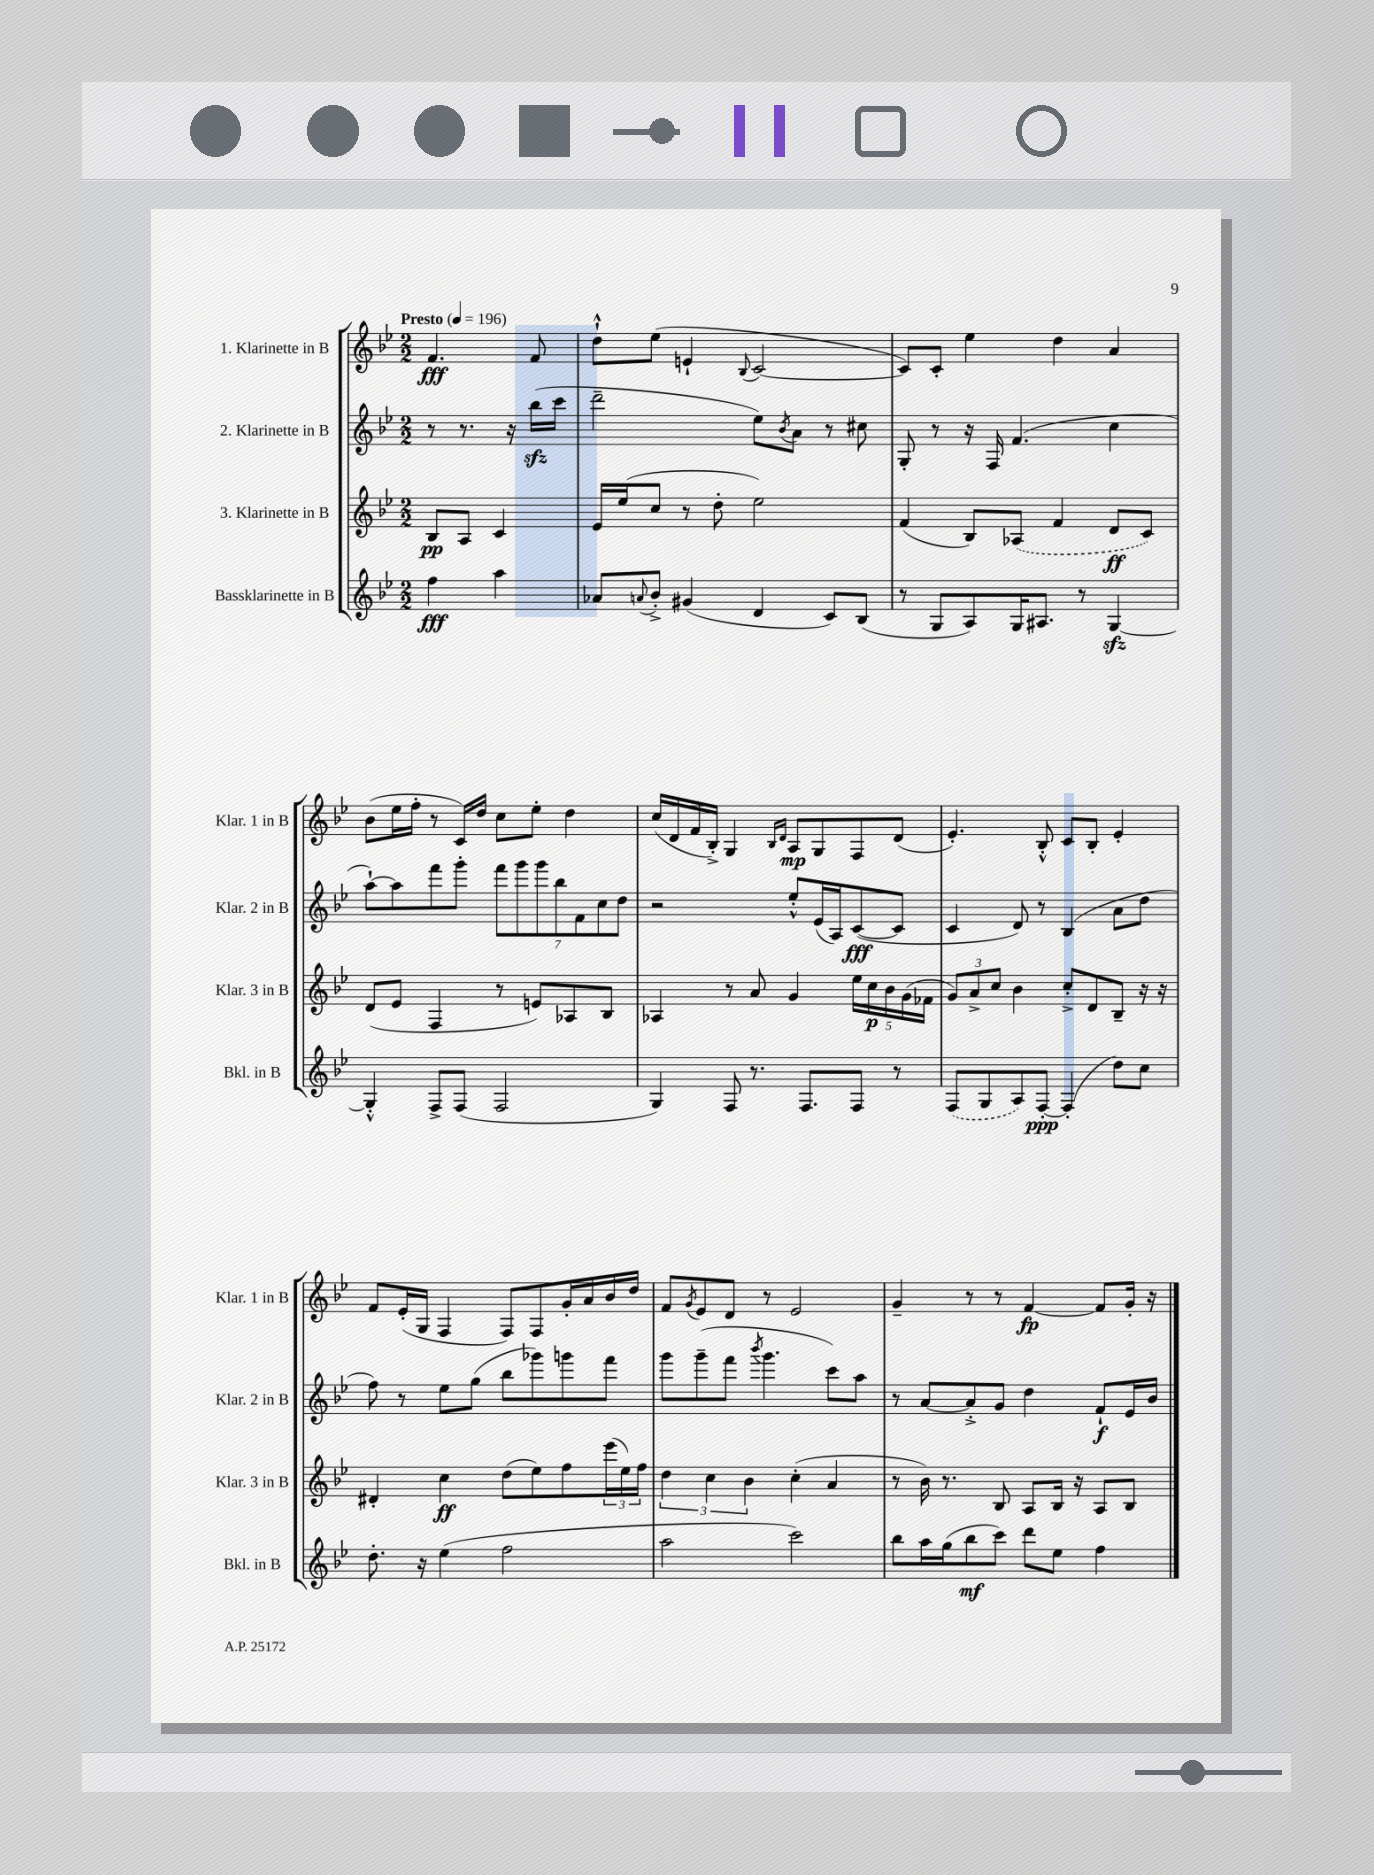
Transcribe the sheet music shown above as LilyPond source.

<<
\new StaffGroup <<
\new Staff = "s0" \with { instrumentName = "1. Klarinette in B" shortInstrumentName = "Klar. 1 in B" } {
    \clef treble \key bes \major \numericTimeSignature \time 2/2 \partial 2 \tempo "Presto" 4 = 196
    f'4.\fff f'8 |
    d''8-!-^ ees''8( e'4-! \appoggiatura { bes8 } c'2~ |
    c'8) c'8-. ees''4 d''4 a'4 |
    bes'8( ees''16 f''16-. r8 c'16) d''16 c''8 ees''8-. d''4 |
    c''16( d'16 f'16 bes16-.->) g4 \grace { bes16 d'16 } a8\mp g8 f8 d'8( |
    ees'4.-.) bes8-.-^ c'8 bes8-. ees'4-. |
    f'8 ees'16-.( g16 f4 f8) f8 g'16-. a'16 bes'16 d''16 |
    f'8 \acciaccatura { g'8 } ees'8 d'8 r8 ees'2 |
    g'4-- r8 r8 f'4~\fp f'8 g'16-. r16 \bar "|." |
}
\new Staff = "s1" \with { instrumentName = "2. Klarinette in B" shortInstrumentName = "Klar. 2 in B" } {
    \clef treble \key bes \major \numericTimeSignature \time 2/2 \partial 2
    r8 r8. r16 bes''16\sfz( c'''16 |
    d'''2-- ees''8) \acciaccatura { bes'8 } a'8 r8 cis''8 |
    g8-. r8 r16 f16 f'4.( c''4 |
    a''8~-!) a''8 f'''8 g'''8-. \tuplet 7/4 { f'''8 g'''8 g'''8 bes''8 f'8 c''8 d''8 } |
    r2 ees''8-.-^ ees'16( a16) c'8~\fff( c'8 |
    c'4 d'8) r8 bes4( a'8 d''8 |
    f''8) r8 ees''8 g''8( bes''8 ges'''8) g'''8 f'''8 |
    g'''8 g'''8--( f'''8 \acciaccatura { bes'''8 } g'''4. c'''8) a''8 |
    r8 a'8~ a'8-.-> g'8 d''4 f'8-!\f ees'16 bes'16 \bar "|." |
}
\new Staff = "s2" \with { instrumentName = "3. Klarinette in B" shortInstrumentName = "Klar. 3 in B" } {
    \clef treble \key bes \major \numericTimeSignature \time 2/2 \partial 2
    bes8\pp a8 c'4 |
    ees'16 ees''16( c''8 r8 d''8-. ees''2) |
    f'4( bes8) \once \slurDashed aes8( f'4 d'8\ff c'8) |
    d'8( ees'8 f4 r8 e'8) aes8 bes8 |
    aes4 r8 a'8 g'4 \tuplet 5/4 { ees''16 c''16\p bes'16 g'16( fes'16 } |
    \tuplet 3/2 { g'8) a'8-> c''8 } bes'4 c''8-.-> d'8 bes8-- r16 r16 |
    dis'4-. c''4\ff d''8( ees''8) f''8 \tuplet 3/2 { ees'''16( ees''16) f''16 } |
    \tuplet 3/2 { d''4 c''4 bes'4 } c''4-.( a'4 |
    r8 bes'16) r8. bes8 a8 bes16 r16 a8 bes8 \bar "|." |
}
\new Staff = "s3" \with { instrumentName = "Bassklarinette in B" shortInstrumentName = "Bkl. in B" } {
    \clef treble \key bes \major \numericTimeSignature \time 2/2 \partial 2
    f''4\fff a''4 |
    aes'8 \appoggiatura { a'8 } bes'8-.-> gis'4( d'4 c'8) bes8( |
    r8 g8 a8) g16 ais8. r8 g4~\sfz |
    g4-.-^ f8-> f8( f2 |
    g4) f8 r8. f8. f8 r8 |
    \once \slurDashed f8( g8 a8) f8~-.\ppp f4-.( d''8) c''8 |
    d''8.-. r16 ees''4( f''2 |
    a''2 c'''2) |
    bes''8 a''16 g''16( bes''8\mf c'''8) d'''8 ees''8 f''4 \bar "|." |
}
>>
>>
\layout { \context { \Score \remove "Bar_number_engraver" } }
